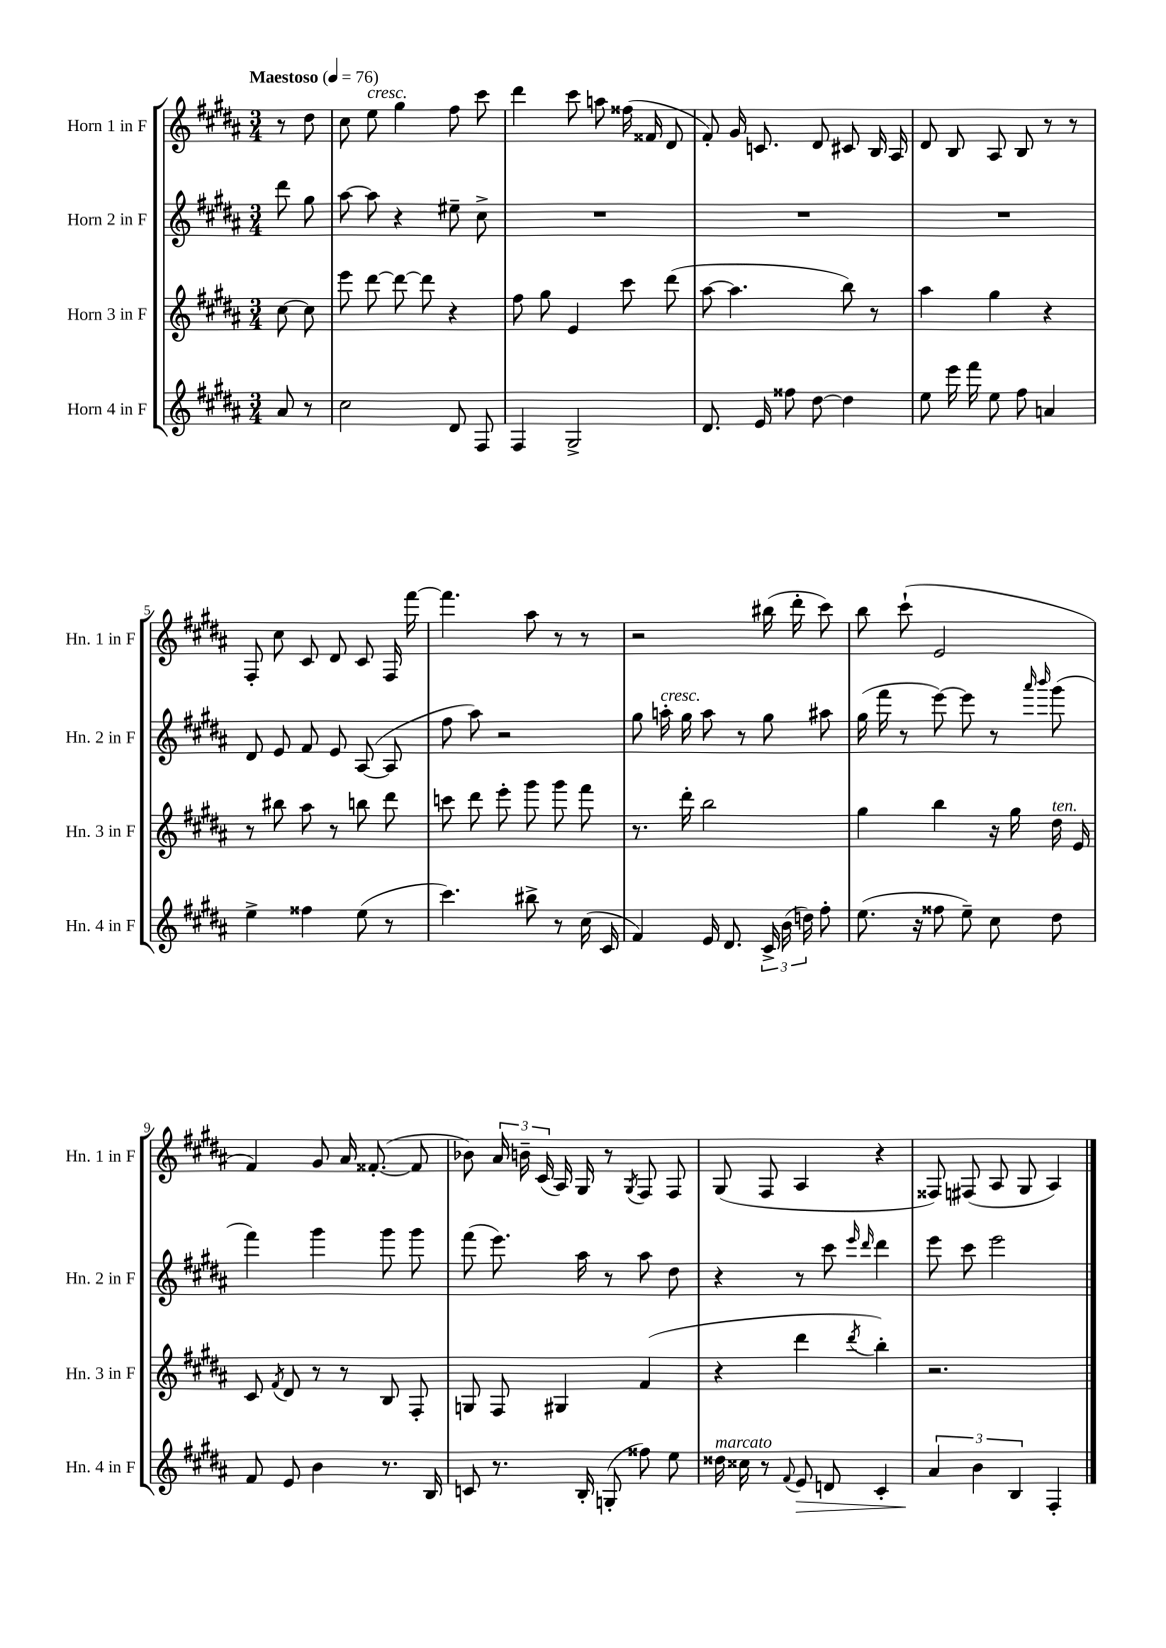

**kern	**dynam	**kern	**kern	**kern
*part4	*part4	*part3	*part2	*part1
*staff4	*staff4	*staff3	*staff2	*staff1
*I"Horn 4 in F	*	*I"Horn 3 in F	*I"Horn 2 in F	*I"Horn 1 in F
*I'Hn. 4 in F	*	*I'Hn. 3 in F	*I'Hn. 2 in F	*I'Hn. 1 in F
*clefG2	*	*clefG2	*clefG2	*clefG2
*k[f#c#g#d#a#]	*	*k[f#c#g#d#a#]	*k[f#c#g#d#a#]	*k[f#c#g#d#a#]
*M3/4	*	*M3/4	*M3/4	*M3/4
*MM76	*	*MM76	*MM76	*MM76
=	=	=	=	=
!	!	!	!	!LO:TX:a:B:t=Maestoso
8a#/	.	[8cc#\	8ddd#\	8r
8r	.	8cc#\]	8gg#\	8dd#\
=1	=1	=1	=1	=1
2cc#\	.	8eee\	[8aa#\	8cc#\
!	!	!	!	!LO:TX:a:i:t=cresc.
.	.	[8ddd#\	8aa#\]	8ee\
.	.	8ddd#\_	4r	4gg#\
.	.	8ddd#\]	.	.
8d#/	.	4r	8ee#X~\	8ff#\
8F#/	.	.	8cc#^\	8ccc#\
=2	=2	=2	=2	=2
4F#/	.	8ff#\	2.r	4ddd#\
.	.	8gg#\	.	.
2G#^/	.	4e/	.	8ccc#\
.	.	.	.	8aan\
.	.	8ccc#\	.	(16ff##X\
.	.	.	.	16f##X/
.	.	(8ddd#\	.	8d#/
=3	=3	=3	=3	=3
8.d#/	.	[8aa#\	2.r	8f#'/)
.	.	4.aa#\]	.	16g#/
16e/	.	.	.	8.cn/
8ff##X\	.	.	.	.
[8dd#\	.	.	.	8d#/
4dd#\]	.	8bb\)	.	8c#X/
.	.	8r	.	16B/
.	.	.	.	16A#/
=4	=4	=4	=4	=4
8ee\	.	4aa#\	2.r	8d#/
16eee\	.	.	.	8B/
16fff#\	.	.	.	.
8ee\	.	4gg#\	.	8A#/
8ff#\	.	.	.	8B/
4an/	.	4r	.	8r
.	.	.	.	8r
!!LO:LB:g=z
=5	=5	=5	=5	=5
4ee^\	.	8r	8d#/	8F#'/
.	.	8bb#X\	8e/	8cc#\
4ff##X\	.	8aa#\	8f#/	8c#/
.	.	8r	8e/	8d#/
(8ee\	.	8bbn\	([8A#/	8c#/
8r	.	8ddd#\	8A#/]	16F#/
.	.	.	.	[16fff#\
=6	=6	=6	=6	=6
4.ccc#\)	.	8cccn\	8ff#\	4.fff#\]
.	.	8ddd#\	8aa#\)	.
.	.	8eee'\	2r	.
8bb#X^\	.	8ggg#\	.	8aa#\
8r	.	8ggg#\	.	8r
(16cc#\	.	8fff#\	.	8r
16c#/	.	.	.	.
=7	=7	=7	=7	=7
4f#/)	.	8.r	8gg#\	2r
!	!	!	!LO:TX:a:i:t=cresc.	!
.	.	.	16aan'\	.
.	.	16ddd#'\	16gg#\	.
16e/	.	2bb\	8aa\	.
8.d#/	.	.	.	.
.	.	.	8r	.
24c#^/	.	.	8gg#\	(16bb#X\
(24b\	.	.	.	.
.	.	.	.	16ddd#'\
24ddn\)	.	.	.	.
8ff#'\	.	.	8aa#X\	8ccc#\)
=8	=8	=8	=8	=8
(8.ee\	.	4gg#\	(16gg#\	8bb\
.	.	.	16fff#\	.
.	.	.	8r	(8ccc#`\
16r	.	.	.	.
8ff##X\	.	4bb\	[8eee\)	2e/
8ee~\)	.	.	8eee\]	.
8cc#\	.	16r	8r	.
.	.	16gg#\	.	.
.	.	.	16qqaaa#/	.
.	.	.	16qqbbb/	.
!	!	!LO:TX:a:i:t=ten.	!	!
8dd#\	.	16dd#\	(8ggg#\	.
.	.	16e/	.	.
!!LO:LB:g=z
=9	=9	=9	=9	=9
8f#/	.	8c#/	4fff#\)	4f#/)
.	.	8qf#/	.	.
8e/	.	8d#/	.	.
4b\	.	8r	4ggg#\	8g#/
.	.	8r	.	16a#/
.	.	.	.	([8.f##X'/
8.r	.	8B/	8ggg#\	.
.	.	8F#'/	8ggg#\	8f##/]
16B/	.	.	.	.
=10	=10	=10	=10	=10
8cn/	.	8Gn/	(8fff#\	8b-X\)
8.r	.	8F#/	8.eee\)	24a#/
.	.	.	.	24bn~\
.	.	.	.	(24c#/
.	.	4G#X/	.	16A#/)
16B'/	.	.	16aa#\	16G#/
(8Gn'/	.	.	8r	8r
.	.	.	.	8qG#/
8ff##X\)	.	(4f#/	8aa#\	8F#/
8ee\	.	.	8dd#\	8F#/
=11	=11	=11	=11	=11
!LO:TX:a:i:t=marcato	!	!	!	!
16dd##X\	.	4r	4r	(8G#/
16cc##X\	.	.	.	.
8r	.	.	.	8F#/
8qqf#/	.	.	.	.
!	!LO:HP:b	!	!	!
8e/	>	4ddd#\	8r	4A#/
8dn/	.	.	8ccc#\	.
.	.	.	16qqeee/	.
.	.	8qddd#/	16qqddd#/	.
4c#'/	.	4bb'\)	4ddd#\	4r
=12	=12	=12	=12	=12
6a#/	.	2.r	8eee\	8F##X/)
.	.	.	8ccc#\	(8F#X/
6b\	]	.	.	.
.	.	.	2eee\	8A#/
6B/	.	.	.	.
.	.	.	.	8G#/
4F#'/	.	.	.	4A#/)
==	==	==	==	==
*-	*-	*-	*-	*-
